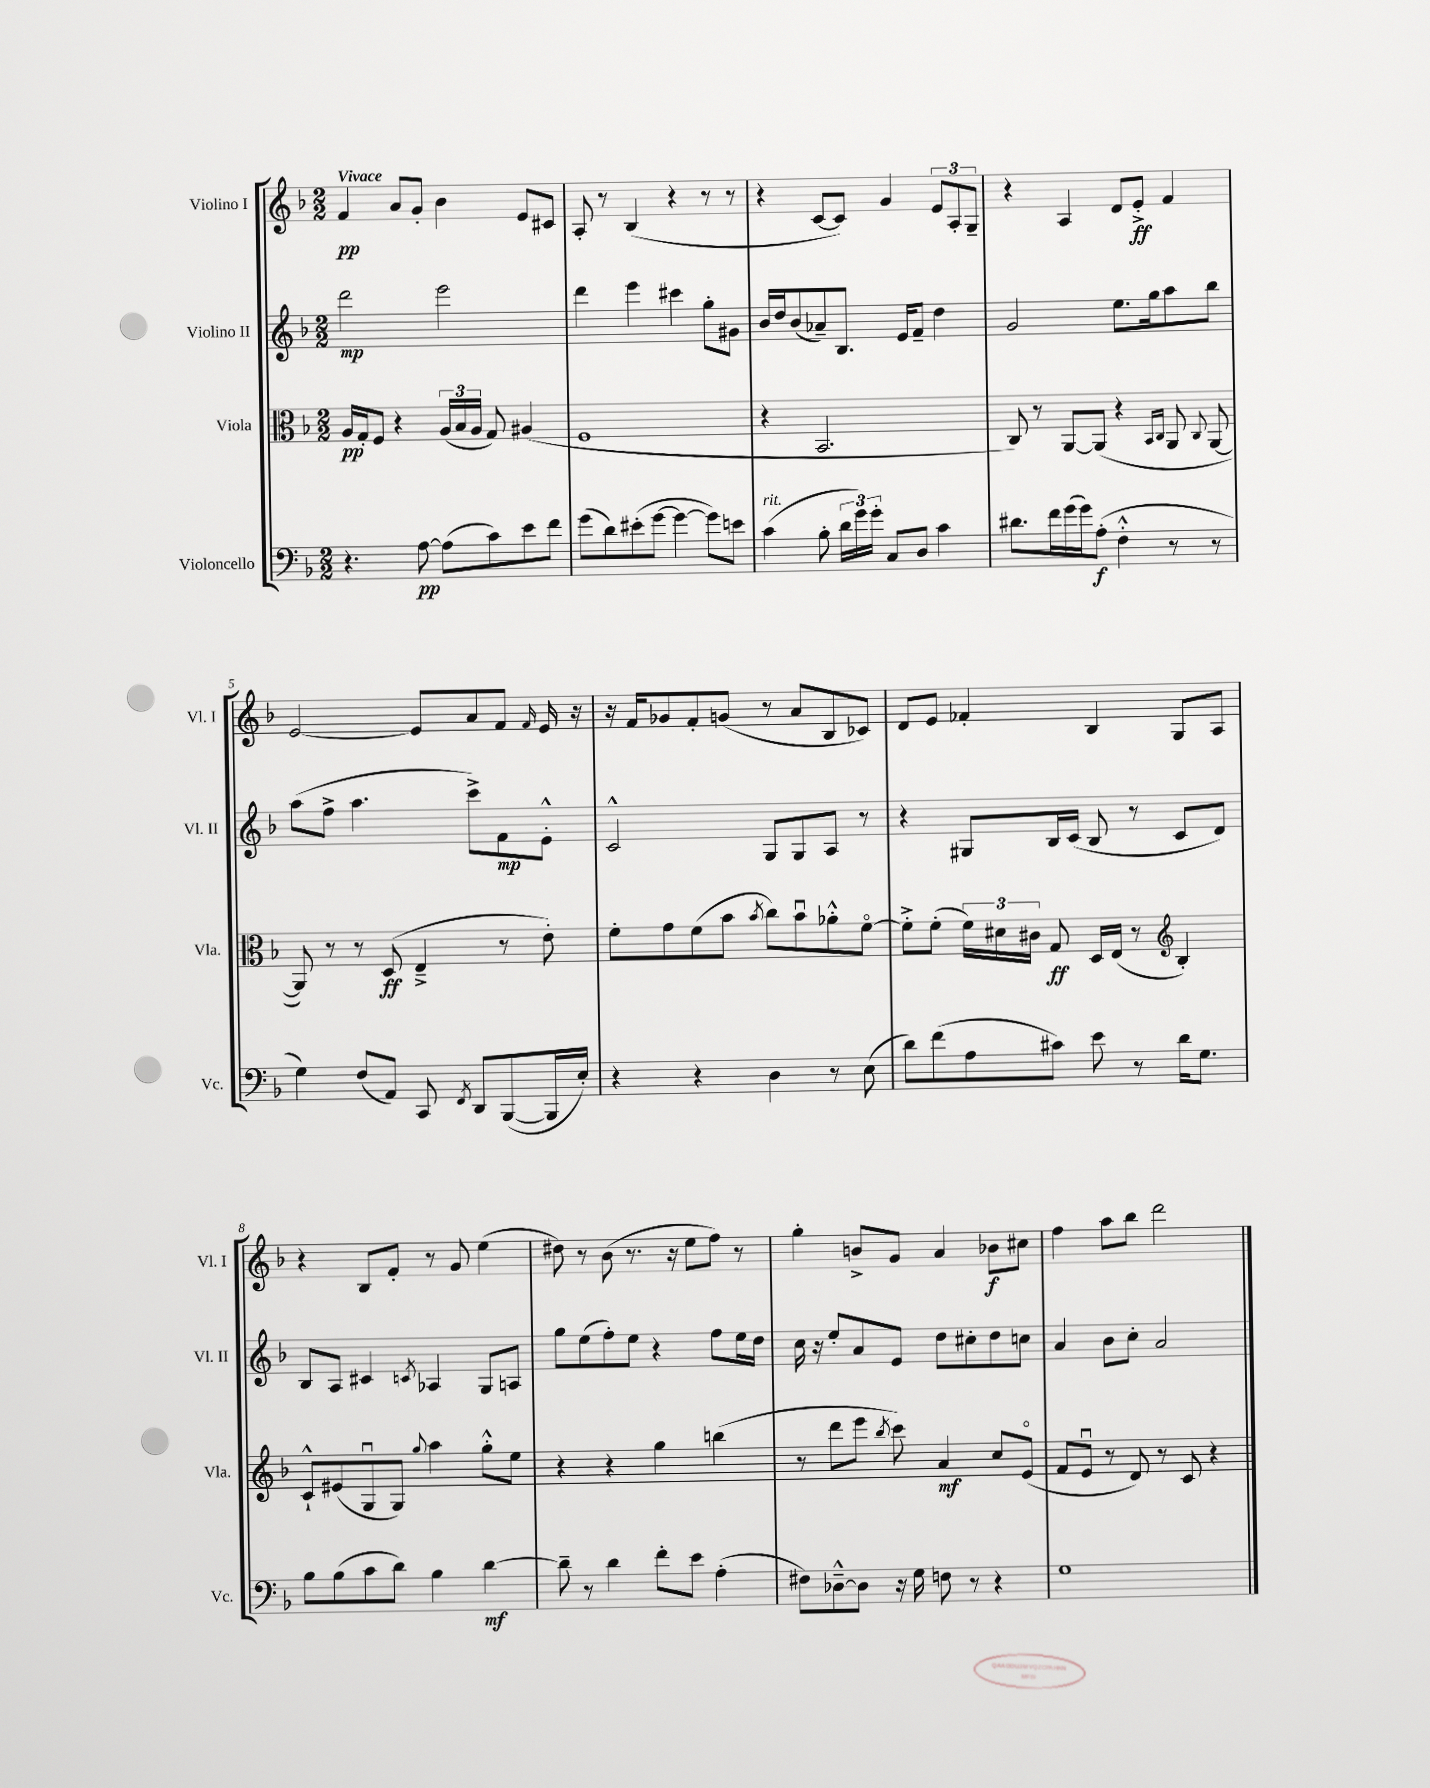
<<
\new StaffGroup <<
\new Staff = "s0" \with { instrumentName = "Violino I" shortInstrumentName = "Vl. I" } {
    \clef treble \key f \major \numericTimeSignature \time 2/2 \tempo "Vivace"
    \autoBeamOff f'4\pp a'8[ g'8]-. bes'4 e'8[ cis'8] |
    a8-. r8 bes4( r4 r8 r8 |
    r4 c'8[~ c'8]) g'4 \tuplet 3/2 { e'8[ a8-. g8]-- } |
    r4 a4 d'8[ e'8]-.->\ff f'4 |
    e'2~ e'8[ a'8 f'8] \grace { f'16 } e'16 r16 |
    r16 f'16[ ges'8 f'8-. g'8]( r8 a'8[ bes8 ces'8]) |
    d'8[ e'8] fes'4-. bes4 g8[ a8] |
    r4 bes8[ f'8]-. r8 g'8 e''4( |
    dis''8) r8 bes'8( r8. r16 e''8[ f''8]) r8 |
    g''4-. b'8[-> g'8] a'4 bes'8[\f cis''8] |
    f''4 a''8[ bes''8] d'''2 \bar "|." |
}
\new Staff = "s1" \with { instrumentName = "Violino II" shortInstrumentName = "Vl. II" } {
    \clef treble \key f \major \numericTimeSignature \time 2/2
    \autoBeamOff d'''2\mp e'''2 |
    d'''4 e'''4 cis'''4 g''8[-. gis'8] |
    bes'16[ d''16 bes'8( aes'8--) bes8.] e'16[ f'8]-- d''4 |
    g'2 e''8.[ g''16 a''8 bes''8] |
    a''8[( f''8]-> a''4. c'''8[->) f'8\mp e'8]-.-^ |
    c'2-^ g8[ g8 a8] r8 |
    r4 gis8[ bes16 c'16]( bes8 r8 c'8[ d'8]) |
    bes8[ a8] cis'4 \acciaccatura { c'8 } aes4 g8[ a8] |
    g''8[ e''8( f''8-.) e''8] r4 f''8[ e''16 d''16] |
    c''16 r16 e''8[-. a'8 e'8] d''8[ cis''8-. d''8 c''8] |
    a'4 bes'8[ c''8]-. a'2 \bar "|." |
}
\new Staff = "s2" \with { instrumentName = "Viola" shortInstrumentName = "Vla." } {
    \clef alto \key f \major \numericTimeSignature \time 2/2
    \autoBeamOff a16[\pp g16-. f8] r4 \tuplet 3/2 { a16[( bes16 a16] } g8) ais4( |
    f1 |
    r4 bes,2. |
    c8) r8 a,8[~ a,8]( r4 \grace { bes,16[ c16] } a,8 \appoggiatura { c8 } a,8~ |
    a,8) r8 r8 d8\ff( e4---> r8 e'8-.) |
    f'8[-. g'8 f'8( bes'8] \acciaccatura { bes'8 } c''8[) bes'8\downbow aes'8-.-^ f'8]~\flageolet |
    f'8[-.-> f'8]-.( \tuplet 3/2 { f'16[) dis'16 cis'16] } g8\ff d16[ e16]( r8 \clef treble bes4-.) |
    c'8[-!-^ eis'8( g8\downbow g8]) \appoggiatura { g''8 } a''4 g''8[-.-^ e''8] |
    r4 r4 g''4 b''4( |
    r8 d'''8[ e'''8] \acciaccatura { bes''8 } c'''8) a'4\mf c''8[ e'8]\flageolet( |
    f'8[ e'8]\downbow r8 d'8) r8 c'8 r4 \bar "|." |
}
\new Staff = "s3" \with { instrumentName = "Violoncello" shortInstrumentName = "Vc." } {
    \clef bass \key f \major \numericTimeSignature \time 2/2
    \autoBeamOff r4. a8~\pp a8[( c'8) e'8 f'8] |
    g'8[( d'8) eis'8-.( g'8]~ g'4~ g'8[) e'8] |
    c'4^\markup { \italic "rit." }( bes8-. \tuplet 3/2 { d'16[ g'16) g'16]-. } c8[ d8] c'4 |
    dis'8.[ f'16 g'16( g'16) a8]-.\f( f4-.-^ r8 r8 |
    g4) f8[( a,8]) c,8 \acciaccatura { f,8 } d,8[ bes,,8~( bes,,16 e16]-.) |
    r4 r4 d4 r8 e8( |
    d'8[) f'8( a8 cis'8]) e'8 r8 d'16[ g8.] |
    bes8[ bes8( c'8 d'8]) bes4 d'4~\mf |
    d'8-- r8 d'4 f'8[-. e'8] a4-.( |
    fis8[) des8~---^ des8] r16 g16 f8 r8 r4 |
    g1 \bar "|." |
}
>>
>>
